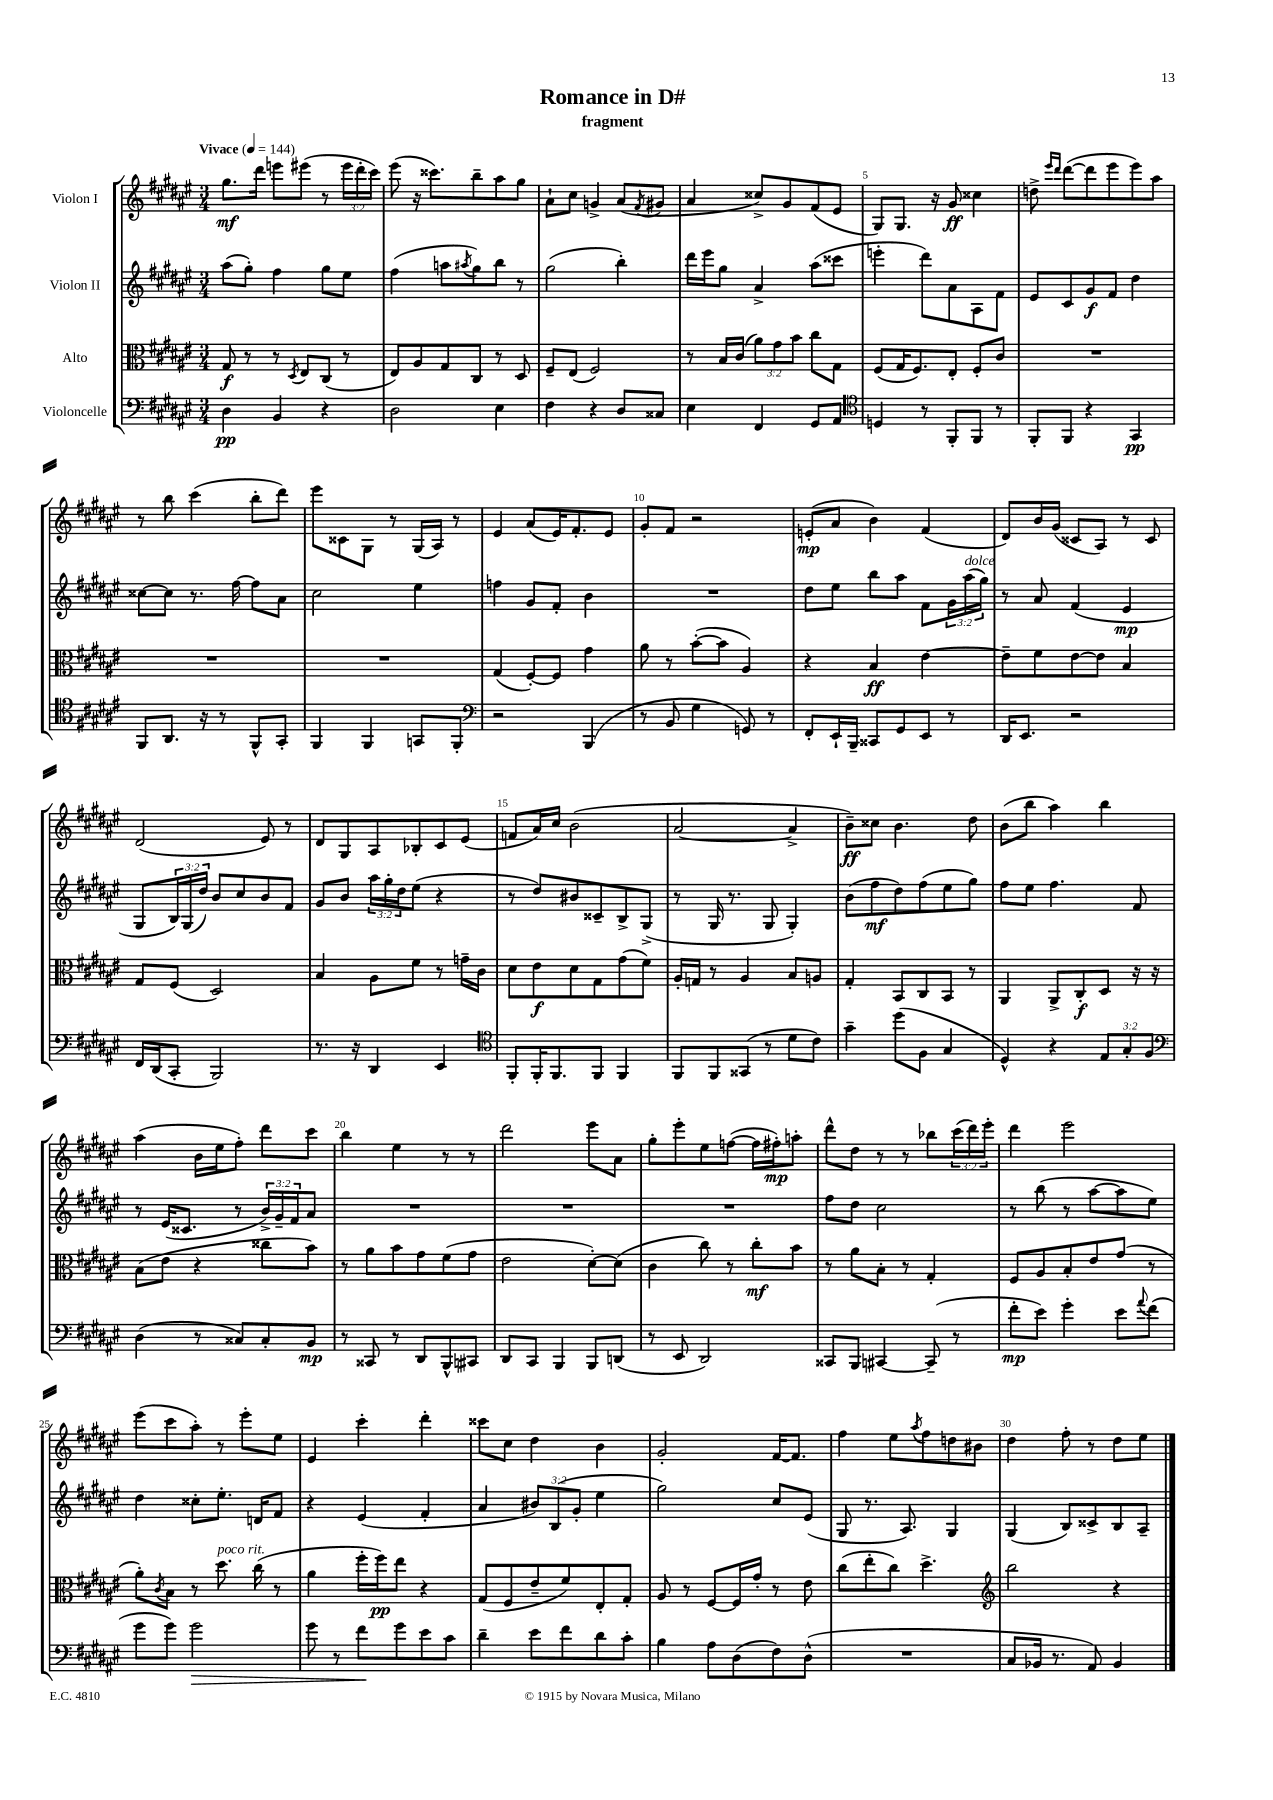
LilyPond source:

\header { title = "Romance in D#" subtitle = "fragment" }
<<
\new StaffGroup <<
\new Staff = "s0" \with { instrumentName = "Violon I" } {
    \clef treble \key fis \major \numericTimeSignature \time 3/4 \override Staff.TupletNumber.text = #tuplet-number::calc-fraction-text \tempo "Vivace" 4 = 144
    gis''8.\mf dis'''16 e'''8 eis'''8( r8 \tuplet 3/2 { eis'''16 dis'''16-. cis'''16) } |
    eis'''8( r16 cisis'''8.) b''8-- ais''8 gis''8 |
    ais'8-! cis''8 g'4-> ais'8( \acciaccatura { fis'8 } gis'8 |
    ais'4 cisis''8->) gis'8 fis'8( eis'8 |
    gis8) gis8. r16 gis'8\ff cisis''4 |
    d''8-> \grace { eis'''16 dis'''16 } dis'''8~( dis'''8 eis'''8 eis'''8) ais''8 |
    r8 b''8 cis'''4( b''8-. dis'''8) |
    eis'''8 cisis'8 gis8 r8 gis16( ais16) r8 |
    eis'4 ais'8( eis'16) fis'8.-. eis'8 |
    gis'8-. fis'8 r2 |
    e'8-.\mp( ais'8 b'4) fis'4( |
    dis'8) b'16 gis'16( cisis'8 ais8) r8 cisis'8 |
    dis'2( eis'8) r8 |
    dis'8 gis8 ais8 bes8-. cis'8 eis'8( |
    f'8 ais'16) cis''16 b'2( |
    ais'2~ ais'4-> |
    b'8--\ff) cisis''8 b'4. dis''8 |
    b'8( b''8 ais''4) b''4 |
    ais''4( b'16 eis''16 fis''8-.) dis'''8 cis'''8 |
    b''4 eis''4 r8 r8 |
    dis'''2 eis'''8 ais'8 |
    gis''8-. eis'''8-. eis''8 f''8~( f''16 fis''16-.\mp) a''8-. |
    dis'''8-^ dis''8 r8 r8 bes''8 \tuplet 3/2 { cis'''16( dis'''16) eis'''16-. } |
    dis'''4 eis'''2 |
    eis'''8( cis'''8 ais''8-.) r8 eis'''8-. eis''8 |
    eis'4 cis'''4-. dis'''4-. |
    cisis'''8 cis''8 dis''4 b'4 |
    gis'2-. fis'16~ fis'8. |
    fis''4 eis''8 \acciaccatura { ais''8 } fis''8 d''8 bis'8 |
    dis''4 fis''8-. r8 dis''8 eis''8 \bar "|." |
}
\new Staff = "s1" \with { instrumentName = "Violon II" } {
    \clef treble \key fis \major \numericTimeSignature \time 3/4 \override Staff.TupletNumber.text = #tuplet-number::calc-fraction-text
    ais''8( gis''8-.) fis''4 gis''8 eis''8 |
    fis''4( a''8 \acciaccatura { ais''8 } gis''8) b''8 r8 |
    gis''2( b''4-.) |
    dis'''16 eis'''16 gis''8 ais'4-> ais''8( cisis'''8 |
    e'''4-. dis'''8) ais'8 ais8 fis'8 |
    eis'8 cis'8 gis'8\f fis'8 dis''4 |
    cisis''8~ cisis''8 r8. fis''16~ fis''8 ais'8 |
    cis''2 eis''4 |
    f''4 gis'8 fis'8-. b'4 |
    R2. |
    dis''8 eis''8 b''8 ais''8 fis'8 \tuplet 3/2 { gis'16 ais''16^\markup { \italic "dolce" }( gis''16) } |
    r8 ais'8 fis'4( eis'4\mp |
    gis8 \tuplet 3/2 { b16) gis16( dis''16) } b'8 cis''8 b'8 fis'8 |
    gis'8 b'8 \tuplet 3/2 { ais''16 gis''16-. dis''16 } eis''8( r4 |
    r8 dis''8) bis'8 cisis'8-- b8-> gis8->( |
    r8 gis16 r8. gis8 gis4-.) |
    b'8( fis''8\mf dis''8) fis''8( eis''8 gis''8) |
    fis''8 eis''8 fis''4. fis'8 |
    r8 eis'16( cisis'8. r8 \tuplet 3/2 { b'16->) gis'16-- fis'16 } ais'8 |
    R2. |
    R2. |
    R2. |
    fis''8 dis''8 cis''2 |
    r8 b''8( r8 ais''8~ ais''8 eis''8) |
    dis''4 cisis''8-. eis''8.-. d'16 fis'8 |
    r4 eis'4( fis'4-. |
    ais'4 \tuplet 3/2 { bis'8) b8( gis'8-. } eis''4 |
    gis''2) cis''8 eis'8( |
    gis8 r8. ais8.) gis4 |
    gis4( b8) cisis'8-> b8 ais8-- \bar "|." |
}
\new Staff = "s2" \with { instrumentName = "Alto" } {
    \clef alto \key fis \major \numericTimeSignature \time 3/4 \override Staff.TupletNumber.text = #tuplet-number::calc-fraction-text
    gis8\f r8 r8 \acciaccatura { dis8 } eis8 cis8( r8 |
    eis8) ais8 gis8 cis8 r8 dis8 |
    fis8-- eis8( fis2) |
    r8 b16 cis'16( \tuplet 3/2 { ais'8) gis'8 b'8 } cis''8 gis8 |
    fis8( gis16 fis8.) eis8-. fis8-. cis'8 |
    R2. |
    R2. |
    R2. |
    gis4( fis8~-.) fis8 gis'4 |
    ais'8 r8 b'8~-.( b'8 ais4) |
    r4 b4\ff eis'4~ |
    eis'8-- fis'8 eis'8~ eis'8 b4 |
    gis8 fis8( dis2) |
    b4 ais8 fis'8 r8 g'16-- cis'16 |
    dis'8 eis'8\f dis'8 gis8 gis'8( fis'8) |
    ais16-. g16 r8 ais4 b8 a8 |
    gis4-. b,8 cis8 b,8 r8 |
    ais,4 ais,8-> cis8-.\f dis8 r16 r16 |
    b8( eis'8 r4 cisis''8 b'8) |
    r8 ais'8 b'8 gis'8 fis'8( gis'8 |
    eis'2 dis'8~-.) dis'8( |
    cis'4 cis''8) r8 cis''8-.\mf b'8 |
    r8 ais'8 b8-. r8 gis4-. |
    fis8 ais8 b8-. eis'8 gis'8( r8 |
    ais'8-.) \acciaccatura { cis'8 } b8 r8 dis''8.^\markup { \italic "poco rit." } cis''16( r8 |
    ais'4 fis''16-. fis''16\pp) eis''8 r4 |
    gis8( fis8 eis'8-- fis'8) eis8-. gis8-. |
    ais8 r8 fis8~ fis16 gis'16-. r8 eis'8 |
    cis''8( eis''8-. cis''8) dis''4.-> |
    \clef treble b''2 r4 \bar "|." |
}
\new Staff = "s3" \with { instrumentName = "Violoncelle" } {
    \clef bass \key fis \major \numericTimeSignature \time 3/4 \override Staff.TupletNumber.text = #tuplet-number::calc-fraction-text
    dis4\pp b,4 r4 |
    dis2 eis4 |
    fis4 r4 dis8 cisis8 |
    eis4 fis,4 gis,8 ais,8 |
    \clef tenor d4 r8 fis,8-. fis,8 r8 |
    fis,8-. fis,8 r4 gis,4\pp |
    fis,8 ais,8. r16 r8 fis,8-^ gis,8-. |
    fis,4 fis,4 g,8 fis,8-. |
    \clef bass r2 b,,4( |
    r8 b,8 gis4 g,8) r8 |
    fis,8-. eis,16-! b,,16-- cisis,8 gis,8 eis,8 r8 |
    dis,16 eis,8. r2 |
    fis,16 dis,16( cis,8-. b,,2) |
    r8. r16 dis,4 eis,4 |
    \clef tenor fis,8-. fis,16-. fis,8. fis,8 fis,4 |
    fis,8 fis,8 gisis,8( r8 dis'8 cis'8) |
    gis'4-- dis''8( fis8 gis4 |
    dis4-^) r4 \tuplet 3/2 { eis8 gis8-. fis8 } |
    \clef bass dis4( r8 cisis8) cisis8-. b,8\mp |
    r8 cisis,8 r8 dis,8 b,,8-^ cis,8 |
    dis,8 cis,8 b,,4 b,,8 d,8( |
    r8 eis,8 dis,2) |
    cisis,8 b,,8 cis,4~ cis,8--( r8 |
    fis'8-.\mp eis'8) gis'4-. eis'8 \appoggiatura { ais'8 } fis'8( |
    gis'8 gis'8) gis'2\> |
    gis'8 r8 fis'8\! gis'8 eis'8 cis'8 |
    dis'4-- eis'8 fis'8 dis'8 cis'8-. |
    b4 ais8 dis8( fis8) dis8-^( |
    R2. |
    cis8 bes,16 r8. ais,8) bes,4 \bar "|." |
}
>>
>>
\layout { \context { \Score \override BarNumber.break-visibility = ##(#f #t #t) barNumberVisibility = #(every-nth-bar-number-visible 5) } }
